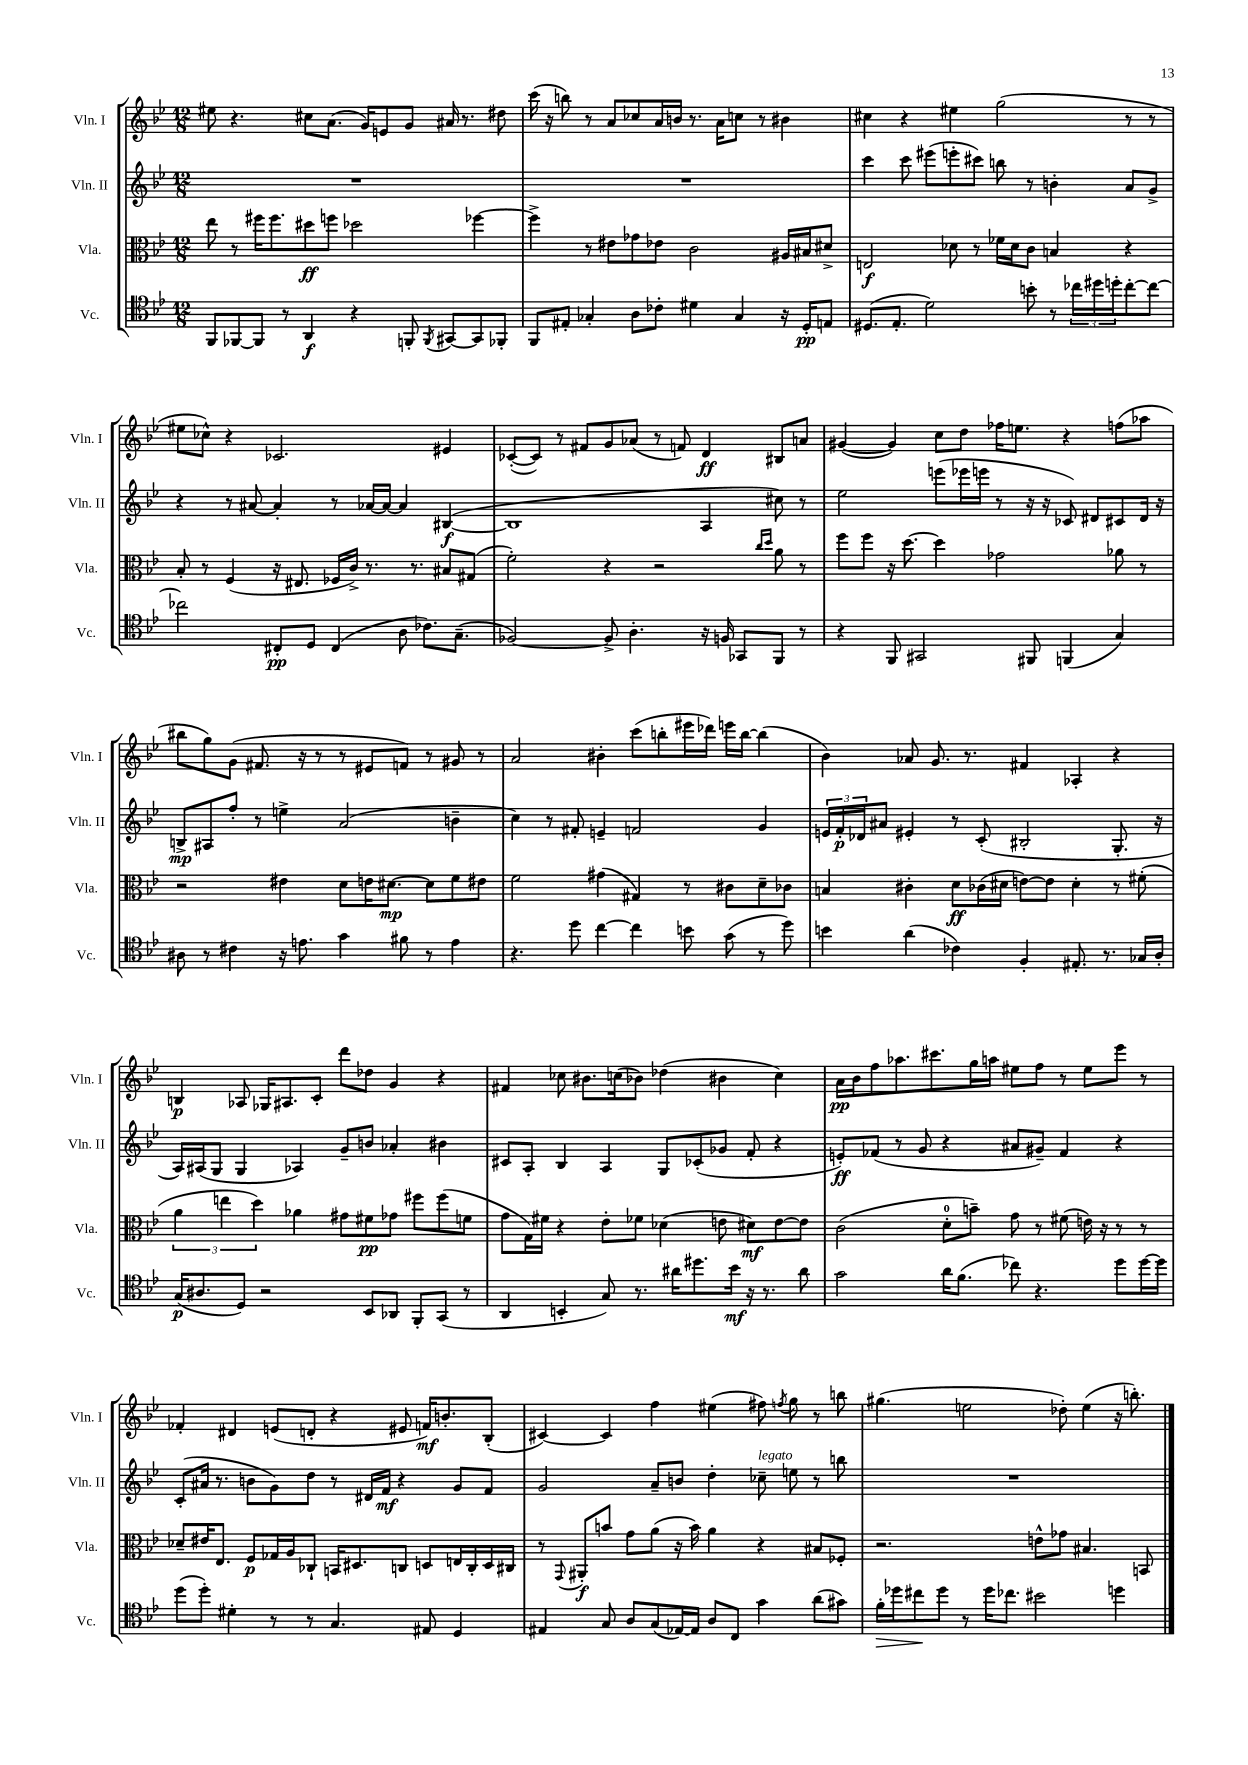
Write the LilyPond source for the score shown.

<<
\new StaffGroup <<
\new Staff = "s0" \with { instrumentName = "Vln. I" shortInstrumentName = "Vln. I" } {
    \clef treble \key bes \major \numericTimeSignature \time 12/8
    eis''8 r4. cis''8 a'8.( g'16) e'8 g'8 ais'16 r8. dis''8 |
    c'''16( r16 b''8) r8 a'8 ces''8 a'16 b'16 r8. a'16 c''8 r8 bis'4 |
    cis''4 r4 eis''4 g''2( r8 r8 |
    eis''8 ces''8-^) r4 ces'2. eis'4 |
    ces'8~-.( ces'8) r8 fis'8 g'8 aes'8( r8 f'8) d'4\ff bis8 a'8 |
    gis'4~( gis'4) c''8 d''8 fes''16 e''8. r4 f''8( aes''8 |
    bis''8 g''8) g'8( fis'8. r16 r8 r8 eis'8 f'8) r8 gis'8 r8 |
    a'2 bis'4-. c'''8( b''8-. eis'''16 des'''16) e'''16 b''16~ b''4( |
    bes'4) aes'8 g'8. r8. fis'4 aes4-. r4 |
    b4\p aes8 ges16 ais8. c'8-. d'''8 des''8 g'4 r4 |
    fis'4 ces''8 bis'8. c''16( bes'8) des''4( bis'4 c''4) |
    a'16\pp bes'16 f''8 aes''8. cis'''8. g''16 a''16 eis''8 f''8 r8 eis''8 ees'''8 r8 |
    fes'4-. dis'4 e'8( d'8-. r4 eis'8 f'16\mf) b'8.-. bes8-.( |
    cis'4~) cis'4 f''4 eis''4( fis''8) \acciaccatura { f''8 } g''8 r8 b''8 |
    gis''4.( e''2 des''8-.) e''4( r16 b''8.-.) \bar "|." |
}
\new Staff = "s1" \with { instrumentName = "Vln. II" shortInstrumentName = "Vln. II" } {
    \clef treble \key bes \major \numericTimeSignature \time 12/8
    R1. |
    R1. |
    c'''4 c'''8 eis'''8( e'''8-. cis'''8) b''8 r8 b'4-. a'8 g'8-> |
    r4 r8 ais'8~ ais'4-. r8 aes'16~ aes'16~ aes'4 bis4~\f( |
    bis1 a4 cis''8) r8 |
    ees''2 e'''8( ees'''16 e'''16 r8 r16 r16 ces'8) dis'8 cis'8 dis'16 r16 |
    b8->\mp ais8 f''8-. r8 e''4-> a'2( b'4-- |
    c''4) r8 fis'8-. e'4-- f'2 g'4 |
    \tuplet 3/2 { e'16 f'16-.\p des'16 } ais'8 eis'4-. r8 c'8-.( bis2-. g8.-. r16 |
    a16) ais16( g8 g4 aes4) g'8-- b'8 aes'4-. bis'4 |
    cis'8 a8-. bes4 a4 g8 ces'8-.( ges'8 f'8-. r4 |
    e'8-.\ff) fes'8( r8 g'8 r4 ais'8 gis'8--) fes'4 r4 |
    c'8-.( ais'16 r8. b'8 g'8) d''8 r8 dis'16 f'16\mf r4 g'8 f'8 |
    g'2 a'8-- b'8 d''4-. ces''8--^\markup { \italic "legato" } e''8 r8 b''8 |
    R1. \bar "|." |
}
\new Staff = "s2" \with { instrumentName = "Vla." shortInstrumentName = "Vla." } {
    \clef alto \key bes \major \numericTimeSignature \time 12/8
    ees''8 r8 fis''16 fis''8. dis''8\ff f''8 des''2 fes''4~ |
    fes''4-> r8 eis'8 ges'8 ees'8 c'2 ais16 bis16 dis'8-> |
    e2\f des'8 r8 fes'16 des'16 c'8 b4 r4 |
    bes8-. r8 f4( r16 eis8. fes16 c'16->) r8. r8. bis8 gis8( |
    f'2-.) r4 r2 \grace { c''16 d''16 } a'8 r8 |
    f''8 f''8 r16 d''8.~ d''4 ges'2 aes'8 r8 |
    r2 eis'4 d'8 e'16 dis'8.~\mp dis'8 f'8 eis'8 |
    f'2 gis'4( gis4) r8 cis'8 d'8-- ces'8 |
    b4 cis'4-. d'8\ff ces'16( dis'16 e'8~) e'8 dis'4-. r8 fis'8-.( |
    \tuplet 3/2 { a'4 e''4 d''4) } aes'4 gis'8 fis'8\pp ges'8 fis''8 fis''8( f'8 |
    g'8 g16) fis'16 r4 ees'8-. fes'8 des'4( e'8 dis'8\mf) e'8~ e'8 |
    c'2( d'8-0-. b'8--) g'8 r8 fis'8( e'16) r16 r8 r8 |
    des'8-- eis'16 ees8. f8\p ges16 a16 ces8-! b,16 dis8. c8 d8 e16 c16-. d16 cis16 |
    r8 \appoggiatura { g,8 } ais,8-.\f b'8 g'8 a'8( r16 b'16) a'4 r4 bis8 fes8-. |
    r2. e'8-^ ges'8 bis4. b,8 \bar "|." |
}
\new Staff = "s3" \with { instrumentName = "Vc." shortInstrumentName = "Vc." } {
    \clef tenor \key bes \major \numericTimeSignature \time 12/8
    f,8 fes,8~ fes,8 r8 a,4\f r4 f,8-. \acciaccatura { f,8 } gis,8~ gis,8 fes,8-. |
    f,8 eis8-. ges4-. a8 ces'8-. dis'4 ges4 r16 d16-.\pp e8 |
    dis8.( ees8.-. d'2) b'8-. r8 \tuplet 3/2 { ces''16 dis''16 d''16-. } ces''8~-. ces''8~ |
    ces''2 cis8-.\pp d8 cis4( a8 ces'8.) g8.--( |
    fes2~) fes8-> a4.-. r16 f16 ges,8 f,8 r8 |
    r4 f,8 gis,2 fis,8 f,4( g4) |
    ais8 r8 cis'4 r16 e'8. g'4 fis'8 r8 e'4 |
    r4. d''8 c''4~ c''4 b'8 g'8( r8 d''8) |
    b'4 a'4( ces'4) f4-. eis8.-. r8. ges16 a16-. |
    g16\p( ais8. d8) r2 bes,8 aes,8 f,8-. g,8( r8 |
    a,4 b,4-. g8) r8. ais'16 dis''8. bes'16\mf r16 r8. ais'8 |
    g'2 a'16 f'8.( ces''8) r4. d''8 d''16~ d''16 |
    d''8( d''8-.) dis'4-. r8 r8 g4. eis8 d4 |
    eis4 g8 a8 g8( ees16~) ees16 a8 c8 g'4 a'8( gis'8) |
    f'16-.\> des''16 cis''8\! des''8 r8 des''16 ces''8. bis'2 d''4 \bar "|." |
}
>>
>>
\layout { \context { \Score \remove "Bar_number_engraver" } }
